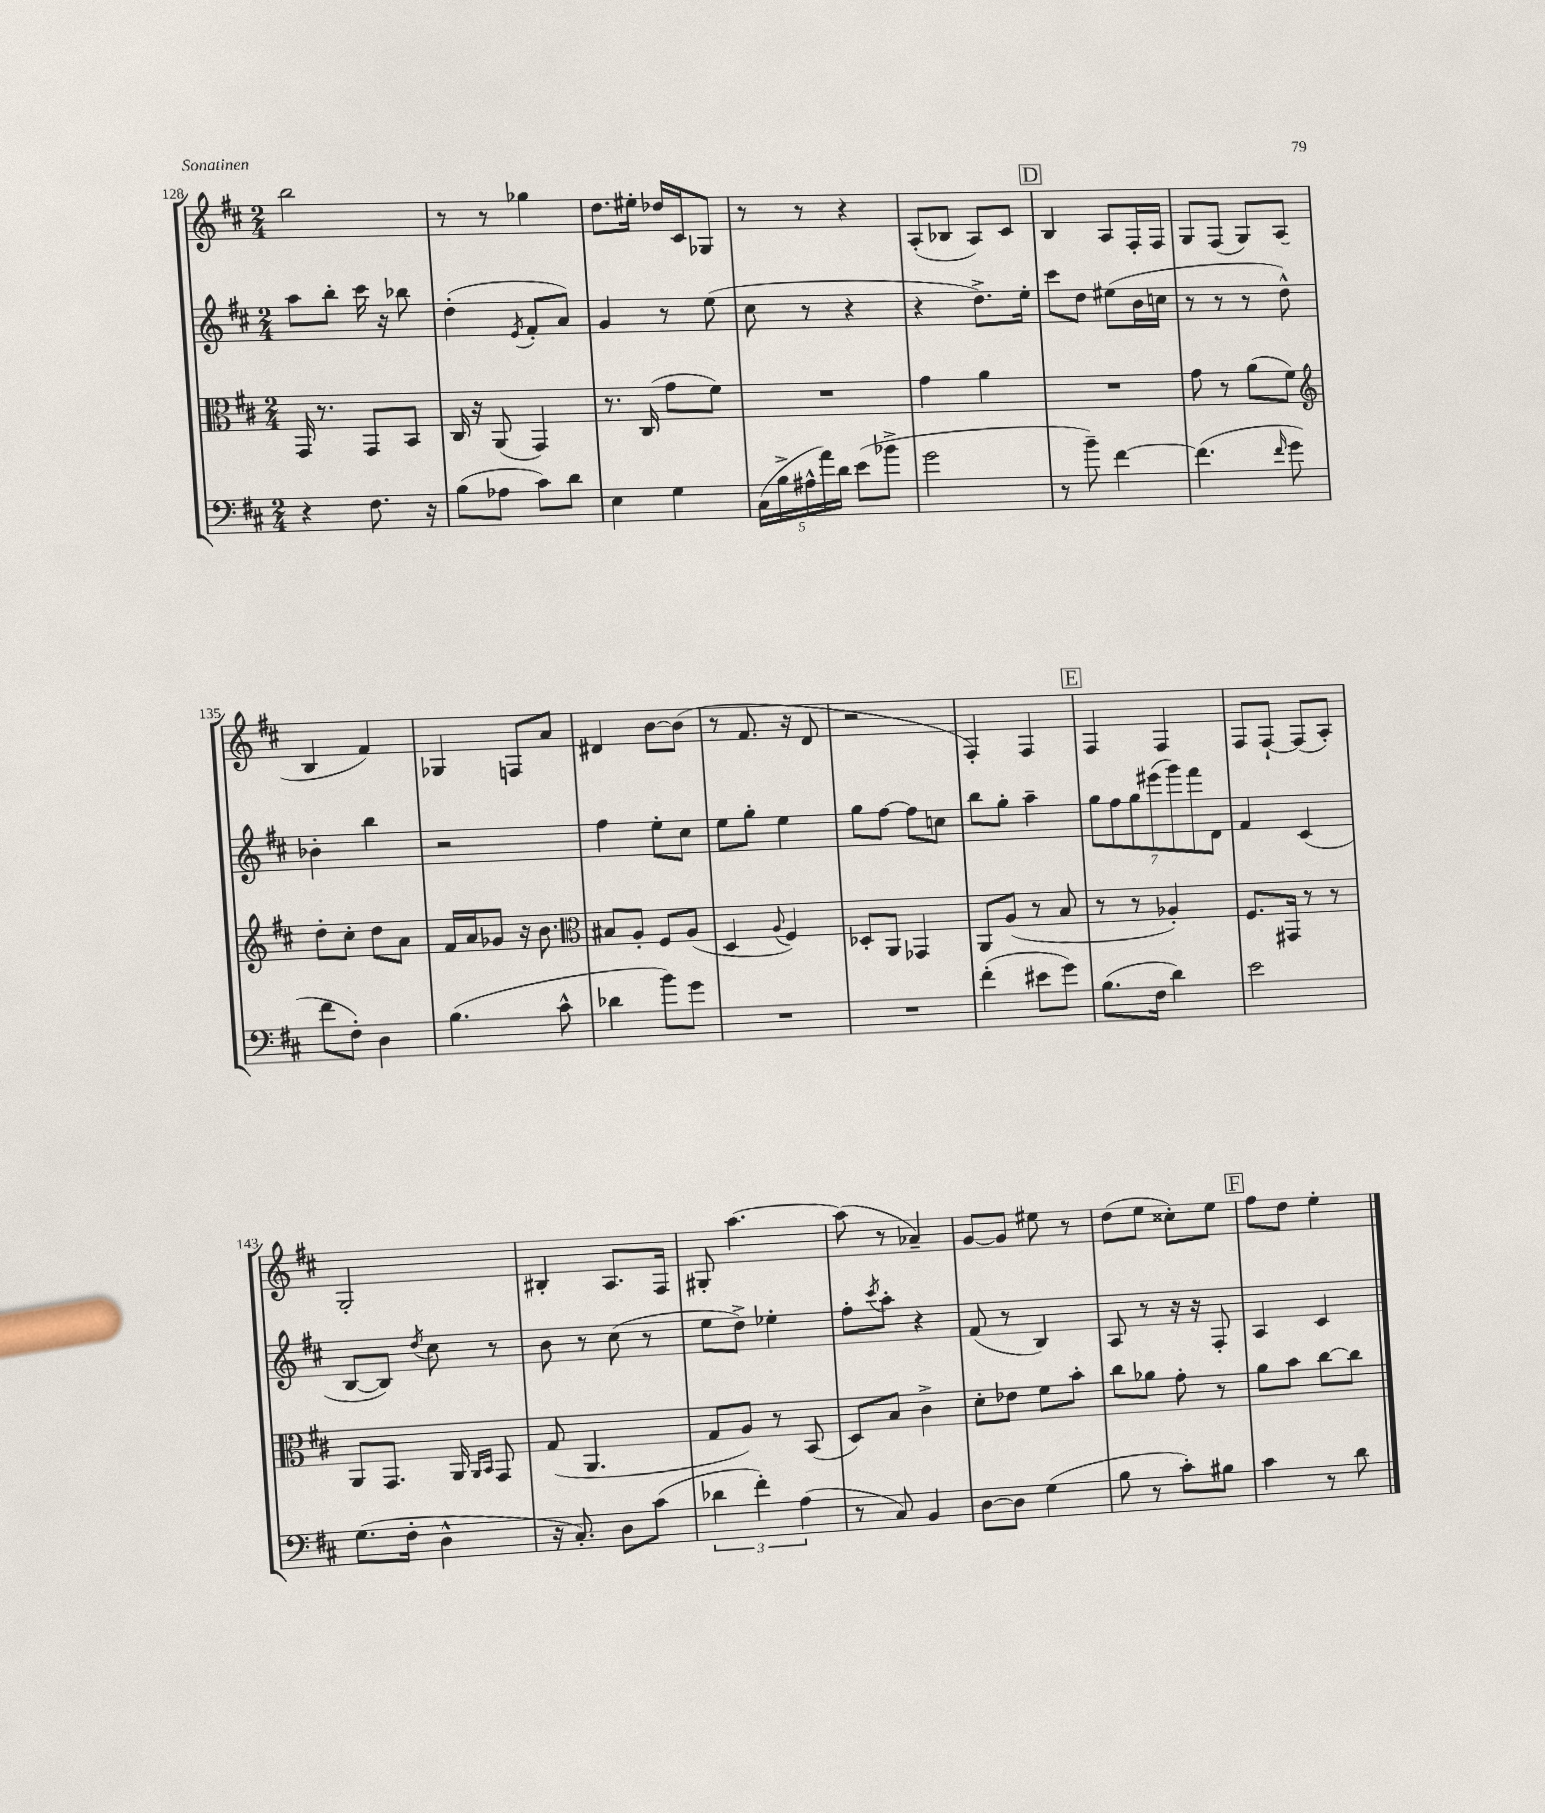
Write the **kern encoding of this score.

**kern	**kern	**kern	**kern
*part4	*part3	*part2	*part1
*staff4	*staff3	*staff2	*staff1
*clefF4	*clefC3	*clefG2	*clefG2
*k[f#c#]	*k[f#c#]	*k[f#c#]	*k[f#c#]
*M2/4	*M2/4	*M2/4	*M2/4
=128	=128	=128	=128
4r	16GG/	8aa\L	2bb\
.	8.r	.	.
.	.	8bb'\J	.
8.F#\	8GG/L	16ccc#\	.
.	.	16r	.
.	8BB/J	8bb-X\	.
16r	.	.	.
=129	=129	=129	=129
(8B\L	16C#/	(4dd'\	8r
.	16r	.	.
8A-X\J	(8AA/	.	8r
.	.	8qe/	.
8c#\L)	4GG/)	8f#'/L	4gg-X\
8d\J	.	8a/J)	.
=130	=130	=130	=130
4E\	8.r	4g/	8.dd\L
.	(16C#/	.	16ee#X'\Jk
4G\	8g\L	8r	16dd-X/LL
.	.	.	16c#/J
.	8f#\J)	(8ee\	8G-X/J
=131	=131	=131	=131
(20C#\LL	2r	8cc#\	8r
20B^\	.	.	.
20A#X^^\	.	.	.
.	.	8r	8r
20a\)	.	.	.
20d\JJ	.	.	.
(8e\L	.	4r	4r
8b-X^\J	.	.	.
=132	=132	=132	=132
2g\	4g\	4r	(8A'/L
.	.	.	8B-X/J
.	4a\	8.dd^\L)	8A/L)
.	.	.	8c#/J
.	.	16ee'\Jk	.
!!LO:REH:place=s1:t=D
=133	=133	=133	=133
8r	2r	8ccc#\L	4B/
8b~\)	.	8dd\J	.
[4f#\	.	(8ee#X\L	8A/L
.	.	16b\L	16F#'/L
.	.	16ccn\JJ	16F#/JJ
=134	=134	=134	=134
(4.f#\]	8g\	8r	8G/L
.	8r	8r	(8F#/J
.	(8a\L	8r	8G/L)
16qqf#/	.	.	.
8g\	8f#\J)	8dd^^\)	(8A/J
!!LO:LB:g=z
=135	=135	=135	=135
*	*clefG2	*	*
8f#\L	8dd'\L	4b-X'\	4B/
8F#'\J)	8cc#'\J	.	.
4D\	8dd\L	4bb\	4f#/)
.	8a\J	.	.
=136	=136	=136	=136
(4.B\	16f#/LL	2r	4G-X/
.	16a/J	.	.
.	8g-X/J	.	.
.	16r	.	8Fn/L
.	8.b\	.	.
8c#^^\	.	.	8a/J
=137	=137	=137	=137
*	*clefC3	*	*
4d-X\	8B#X/L	4ff#\	4d#X/
.	8A'/J	.	.
8b\L)	8F#/L	8ee'\L	[8b\L
8g\J	(8A/J	8cc#\J	(8b\J]
=138	=138	=138	=138
2r	4D/	8ee\L	8r
.	.	8gg'\J	8.f#/
.	8qqA/	.	.
.	4F#/)	4ee\	.
.	.	.	16r
.	.	.	8d/
=139	=139	=139	=139
2r	8D-X'/L	8gg\L	2r
.	8AA/J	[8ff#\J	.
.	4GG-X/	8ff#\L]	.
.	.	8ccn\J	.
=140	=140	=140	=140
(4f#'\	8AA/L	8bb\L	4F#'/)
.	(8A/J	8gg'\J	.
8e#X\L	8r	4aa~\	4F#/
8g\J)	8B/	.	.
!!LO:REH:place=s1:t=E
=141	=141	=141	=141
(8.B\L	8r	14gg\L	4F#/
.	.	14ff#\	.
.	8r	.	.
.	.	14gg\	.
16F#\Jk	.	.	.
.	.	(14eee#X\	.
4d\)	4A-X'/)	.	4F#/
.	.	14ggg\)	.
.	.	14fff#\	.
.	.	14d\J	.
=142	=142	=142	=142
2e\	8.F#/L	4f#/	8F#/L
.	.	.	[8F#`/J
.	16GG#X/Jk	.	.
.	8r	(4c#/	(8F#/L]
.	8r	.	8A'/J)
!!LO:LB:g=z
=143	=143	=143	=143
(8.G\L	8AA/L	[8B/L	2G'/
.	8.GG/J	8B/J])	.
16F#'\Jk	.	.	.
.	.	8qdd/	.
4D^^\	.	8cc#\	.
.	16AA/	.	.
.	16qqAA/LL	.	.
.	16qqBB/JJ	.	.
.	8GG/	8r	.
=144	=144	=144	=144
16r	(8G/	8b\	4B#X'/
8.C#'/)	.	.	.
.	4.AA/	8r	.
8D\L	.	(8cc#\	8.A/L
(8c#\J	.	8r	.
.	.	.	16F#/Jk
=145	=145	=145	=145
6d-X\	8G/L	8ee\L	8G#X'/
.	8A/J)	8dd^\J)	[4.aa\
6f#'\)	.	.	.
.	8r	4ee-X'\	.
(6A\	.	.	.
.	(8BB/	.	.
=146	=146	=146	=146
8r	8D/L)	8ff#'\L	(8aa\]
.	.	8qccc#/	.
8C#/)	8B/J	8aa'\J	8r
4BB/	4c#^\	4r	4a-X~/)
=147	=147	=147	=147
[8D\L	8d'\L	(8f#/	[8g/L
8D\J]	8e-X\J	8r	8g/J]
(4G\	8f#\L	4B/)	8ee#X\
.	8b'\J	.	8r
=148	=148	=148	=148
8B\	8cc#\L	8A/	(8dd\L
8r	8a-X\J	8r	8ee\J
8c#'\L)	8g'\	16r	8cc##X'\L)
.	.	16r	.
8B#X\J	8r	8F#'/	8ee\J
!!LO:REH:place=s1:t=F
=149	=149	=149	=149
4c#\	8a\L	4A/	8ff#\L
.	8b\J	.	8dd\J
8r	[8cc#\L	4c#/	4ee'\
8d\	8cc#\J]	.	.
==	==	==	==
*-	*-	*-	*-
